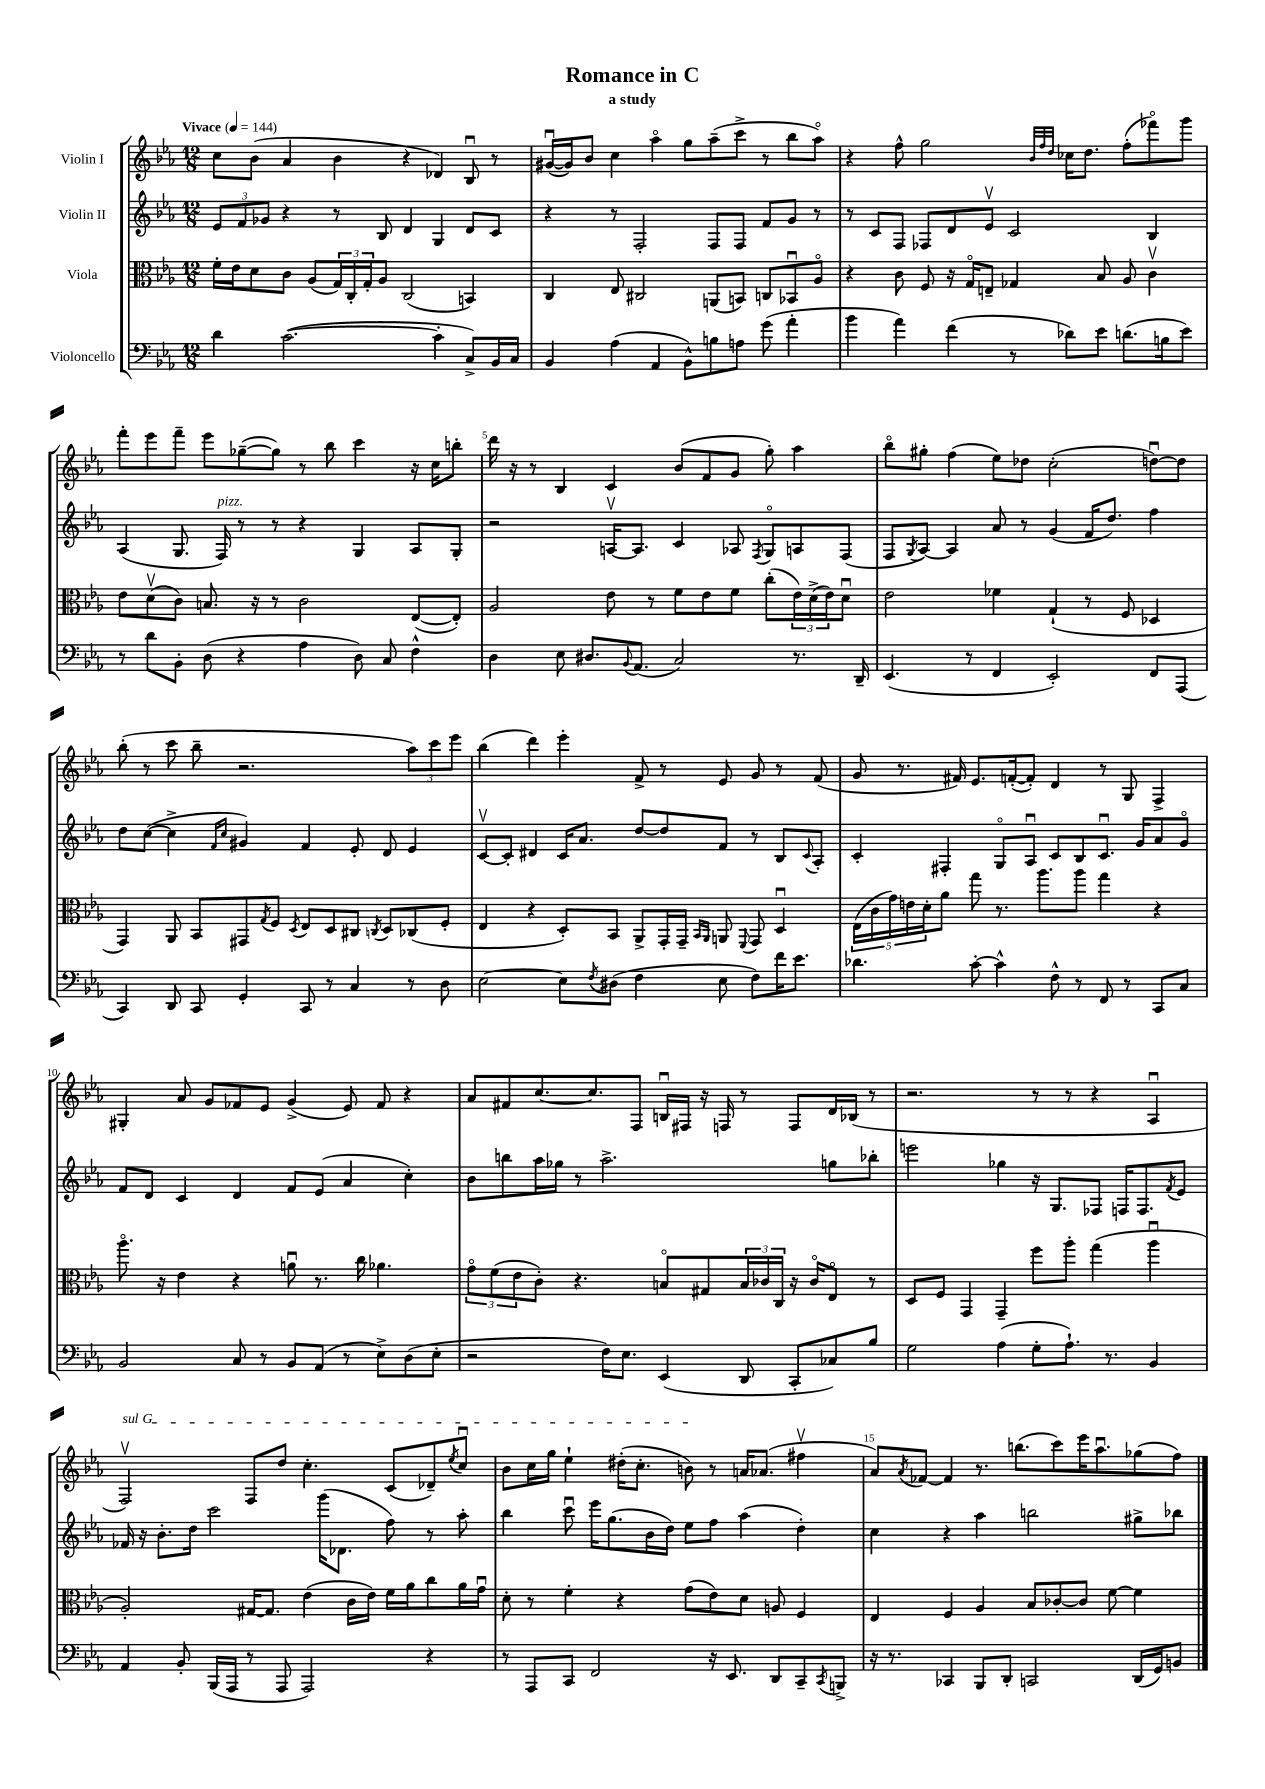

**kern	**kern	**kern	**kern
*staff4	*staff3	*staff2	*staff1
*clefF4	*clefC3	*clefG2	*clefG2
*k[b-e-a-]	*k[b-e-a-]	*k[b-e-a-]	*k[b-e-a-]
*M12/8	*M12/8	*M12/8	*M12/8
*MM144	*MM144	*MM144	*MM144
4d	16f'	12e-	8cc
.	16e-	.	.
.	.	12f	.
.	8d	.	(8b-
.	.	12g-	.
([2.c	8c	4r	4a-
.	(8A-	.	.
.	24G)	8r	4b-
.	24C'	.	.
.	24G'	.	.
.	8A-	8B-	.
.	(2C	4d	4r
4c']	.	4G	4d-)
8C^)	4BB)	8d	8B-u
16BB-	.	8c	8r
16C	.	.	.
=	=	=	=
4BB-	4C	4r	([16g#u
.	.	.	16g#])
.	.	.	8b-
(4A-	8E-	8r	4cc
.	2C#	2F'	.
4AA-	.	.	4aa-o
8BB-^^)	.	.	8gg
8B	(8AA	8F	(8aa-~
8A	8BB)	8F	8ccc^
(8g	8C	8f	8r
4a-'	8BB-u	8g	8bb-
.	8A-o	8r	8aa-o)
=	=	=	=
4b-	4r	8r	4r
.	.	8c	.
4a-)	8c	8F	8ff^^
.	8F	8F-	2gg
(4f	16r	8d	.
.	16Go	.	.
.	8E~	8e-v	.
8r	4G-	2c	.
.	.	.	32qqb-
.	.	.	32qqff
.	.	.	32qqdd
8d-)	.	.	16cc-
.	.	.	8.dd
8e-	8B-	.	.
(8.d	8A-	.	(8ff'
.	4cv	4B-	8fff-o)
16B	.	.	.
8e-)	.	.	8ggg
=	=	=	=
8r	8e-	(4A-	8fff'
8d	(8dv	.	8eee-
8BB-'	8c)	8.G	8fff~
(8D	8.B	.	8eee-
.	.	16F)	.
4r	.	8r	([8gg-~
.	16r	.	.
.	8r	8r	8gg-])
4A-	2c	4r	8r
.	.	.	8bb-
8D)	.	4G	4ccc
8C	.	.	.
4F^^	([8E-	8A-	16r
.	.	.	16cc
.	8E-'])	8G'	8bb'
=	=	=	=
4D	2A-	2r	16ddd
.	.	.	16r
.	.	.	8r
8E-	.	.	4B-
8.D#	.	.	.
.	8e-	[16Av	4c
8qqBB-	.	.	.
(8.AA-	.	8.A]	.
.	8r	.	.
2C)	8f	4c	(8b-
.	8e-	.	8f
.	8f	8A-	8g
.	.	8qF	.
.	(8cc'	8Go	8gg')
8.r	24e-)	8A	4aa-
.	(24d^	.	.
.	24e-)	.	.
.	8du	(8F	.
16DD~	.	.	.
=	=	=	=
(4.EE-	2e-	8F	8bb-o
.	.	8qG	.
.	.	[8A-)	8gg#'
.	.	4A-]	(4ff
8r	.	.	.
4FF	4f-	8a-	8ee-)
.	.	8r	8dd-
2EE-')	(4G`	(4g	(2cc'
.	8r	16f	.
.	.	8.dd)	.
.	8F	.	.
8FF	4D-	4ff	[8ddu)
(8AAA-	.	.	8dd]
=	=	=	=
4CC)	4GG)	8dd	(8bb-'
.	.	([8cc	8r
8DD	8AA-	4cc^]	8ccc
8CC	8BB-	.	8bb-~
.	.	16qqf	.
.	.	16qqcc	.
4GG'	8GG#	4g#)	2.r
.	8qG	.	.
.	8F	.	.
.	8qD	.	.
8CC	8E-	4f	.
8r	8D	.	.
4C	8C#	8e-'	.
.	8qC	.	.
.	8D	8d	.
8r	(8C-	4e-	12aa-)
.	.	.	12ccc
8D	8F'	.	.
.	.	.	12eee-
=	=	=	=
[2E-	4E-	[8cv	(4bb-
.	.	8c']	.
.	4r	4d#	4ddd)
8E-]	8D')	16c	4eee-'
.	.	8.a-	.
8qF	.	.	.
(8D#	8BB-	.	.
4F	8AA-^	[8dd	8f^
.	16GG'	8dd]	8r
.	16GG~	.	.
.	16qqBB-	.	.
.	16qqAA-	.	.
8E-	8AA	8f	8e-
.	8qqFF	.	.
8F)	8GG	8r	8g
16f	4Du	8B-	8r
8.e-	.	.	.
.	.	8qqc	.
.	.	8A-'	(8f
=	=	=	=
4.d-	(20E-	4c'	8g
.	20c	.	.
.	20g)	.	.
.	.	.	8.r
.	20e	.	.
.	20d'	.	.
.	8a-	4F#'	.
.	.	.	16f#)
[8c'	8gg	.	8.e-
4c^^]	8.r	8Go	.
.	.	.	([16f'
.	.	8A-u	8f'])
.	8.aa-	.	.
8F^^	.	8c	4d
8r	8aa-	8B-	.
8FF	4gg	8.cu	8r
8r	.	.	8G
.	.	16g	.
8CC	4r	8a-	4F^
8C	.	8go	.
=	=	=	=
2BB-	8.aa-o	8f	4G#'
.	.	8d	.
.	16r	.	.
.	4e-	4c	8a-
.	.	.	8g
8C	4r	4d	8f-
8r	.	.	8e-
8BB-	8au	8f	(4g^
(8AA-	8.r	(8e-	.
8r	.	4a-	8e-)
.	16cc	.	.
8E-^)	4.a-	.	8f-
(8D	.	4cc')	4r
8E-'	.	.	.
=	=	=	=
2r	12go	8b-	8a-
.	(12f	.	.
.	.	8bb	8f#
.	12e-	.	.
.	8c')	16aa-	[8.cc
.	.	16gg-	.
.	4.r	8r	.
.	.	.	8.cc]
16F)	.	2.aa-^	.
8.E-	.	.	.
.	.	.	8F
(4EE-	8Bo	.	16Bu
.	.	.	16F#
.	8G#	.	16r
.	.	.	16F
8DD	24B	.	8r
.	24c-	.	.
.	24C	.	.
8CC'	16r	.	8F
.	16c-o	.	.
8C-)	8E-o	8gg	16d
.	.	.	(16B-
8B-	8r	8bb-'	8r
=	=	=	=
2G	8D	2eee	2.r
.	8F	.	.
.	4GG	.	.
(4A-	4GG~	4gg-	.
8G'	8ff	16r	8r
.	.	8.G	.
8.A-`)	8aa-'	.	8r
.	(4gg	8F-	4r
8.r	.	.	.
.	.	16F	.
.	.	8.F	.
4BB-	4aa-u	.	4A-u
.	.	8qf	.
.	.	8e-	.
=	=	=	=
4AA-	2A-')	16f-	2Fv)
.	.	16r	.
.	.	8.b-'	.
8BB-'	.	.	.
.	.	16dd	.
(16BBB-	.	2ccc	.
16AAA-	.	.	.
8r	[16G#	.	8F
.	8.G#]	.	.
8AAA-	.	.	8dd
2AAA-)	(4e-	.	4.cc'
.	.	(16ggg	.
.	.	8.d-	.
.	16c	.	.
.	16e-)	.	.
.	16f	8ff)	(8c
.	16a-	.	.
4r	8cc	8r	8d-~)
.	.	.	8qee-
.	16a-	8aa-'	8ccu
.	16gu	.	.
=	=	=	=
8r	8d'	4bb-	8b-
8AAA-	8r	.	16cc
.	.	.	16gg
8CC	4f'	8cccu	4ee-`
2FF	.	16eee-	.
.	.	(8.gg	.
.	4r	.	(16dd#'
.	.	.	8.cc'
.	.	16b-	.
.	.	16dd)	.
.	(8g	8ee-	8b)
16r	8e-)	8ff	8r
8.EE-	.	.	.
.	8d	(4aa-	16a
.	.	.	(8.a-
8DD	8A	.	.
8CC~	4F	4dd')	4ff#v
8qCC	.	.	.
8BBB^	.	.	.
=	=	=	=
16r	4E-	4cc	8a-)
8.r	.	.	.
.	.	.	8qa-
.	.	.	[8f-
4CC-	4F	4r	4f-]
8BBB-	4A-	4aa-	8.r
8DD'	.	.	.
.	.	.	(8.bb
2CC	8B-	2bb	.
.	[8c-'	.	8ccc)
.	8c-]	.	16eee-
.	.	.	8.aa-u
.	[8f	.	.
(16DD	4f]	8gg#^	(8gg-
16GG)	.	.	.
8BB	.	8bb-	8ff)
==	==	==	==
*-	*-	*-	*-
